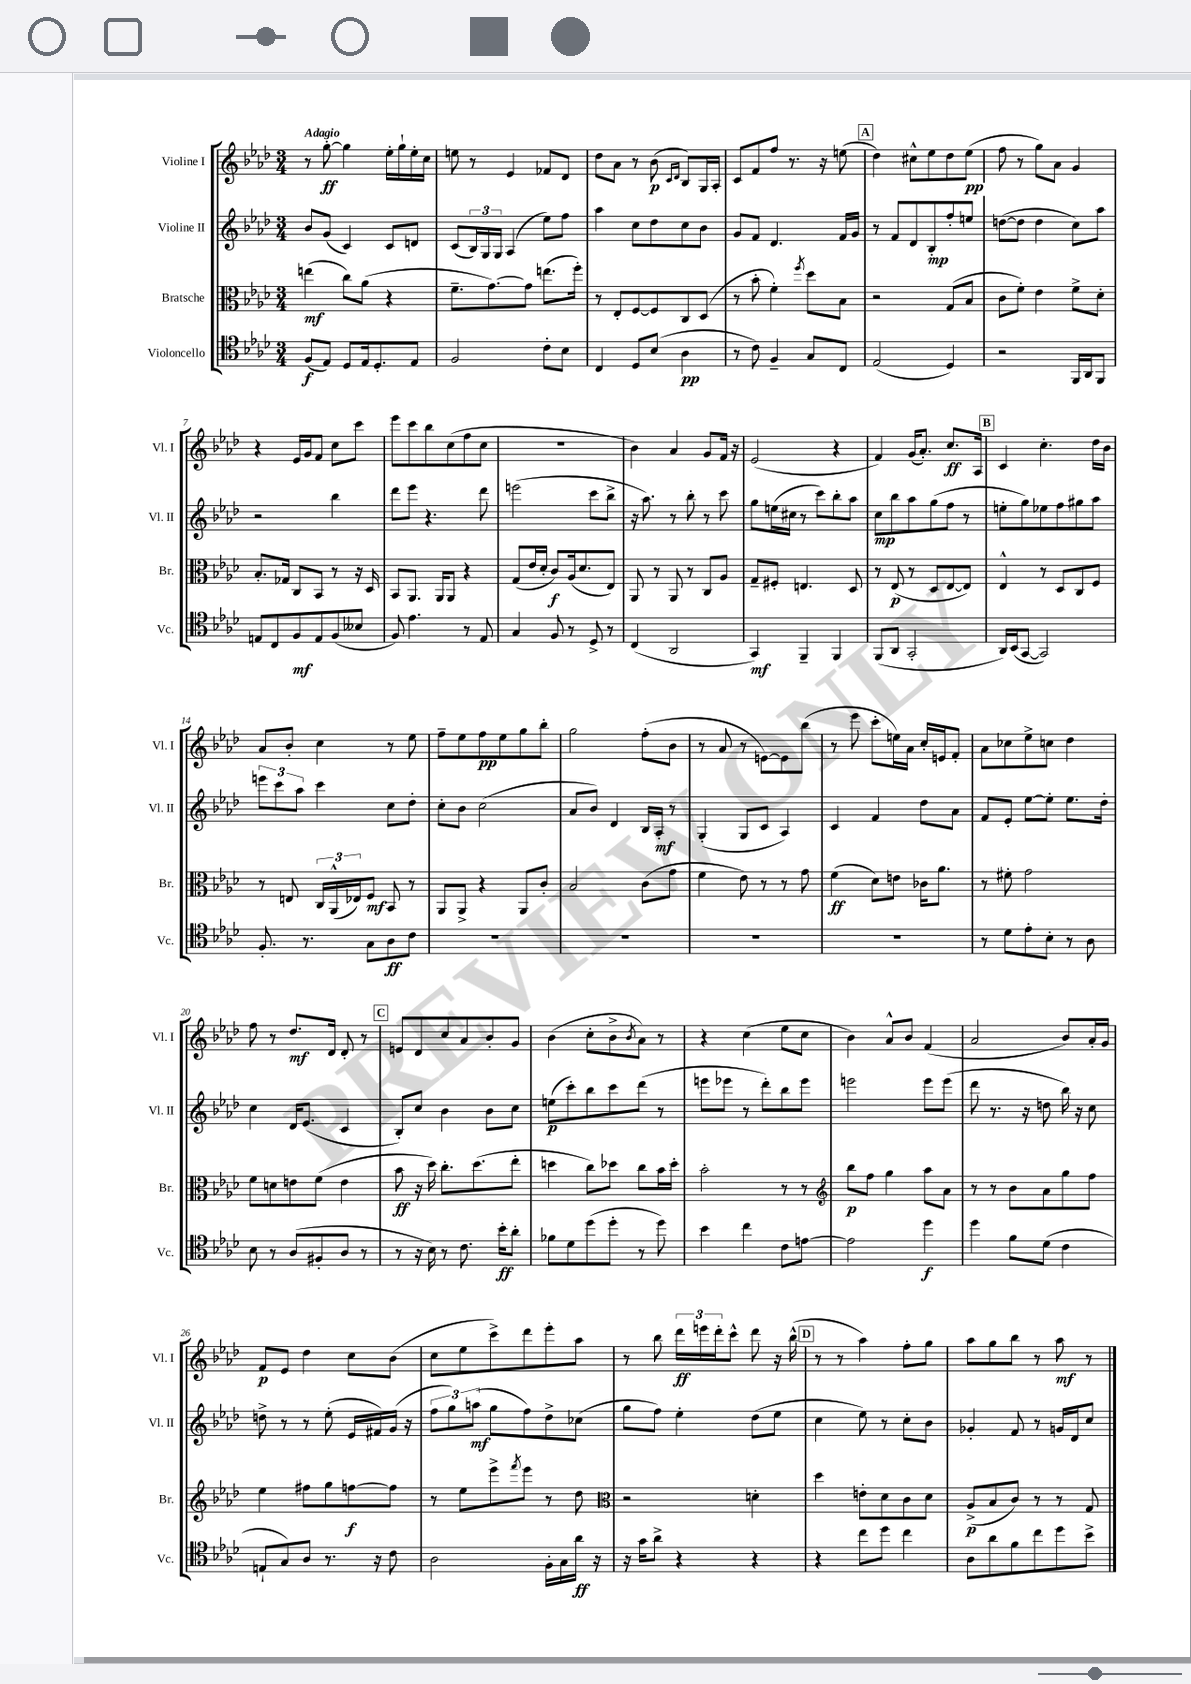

**kern	**dynam	**kern	**dynam	**kern	**dynam	**kern	**dynam
*part4	*part4	*part3	*part3	*part2	*part2	*part1	*part1
*staff4	*staff4	*staff3	*staff3	*staff2	*staff2	*staff1	*staff1
*I"Violoncello	*	*I"Bratsche	*	*I"Violine II	*	*I"Violine I	*
*I'Vc.	*	*I'Br.	*	*I'Vl. II	*	*I'Vl. I	*
*clefC4	*	*clefC3	*	*clefG2	*	*clefG2	*
*k[b-e-a-d-]	*	*k[b-e-a-d-]	*	*k[b-e-a-d-]	*	*k[b-e-a-d-]	*
*M3/4	*	*M3/4	*	*M3/4	*	*M3/4	*
=1	=1	=1	=1	=1	=1	=1	=1
!	!	!	!	!	!	!LO:TX:a:B:t=Adagio	!
(8F/L	f	(4een\	mf	8b-/L	.	8r	.
8E-/J)	.	.	.	(8g/J	.	[8gg'\	ff
8D-/L	.	8cc\L)	.	4c/)	.	4gg\]	.
16E-/k	.	(8a-\J	.	.	.	.	.
8.D-'/	.	.	.	.	.	.	.
.	.	4r	.	8c/L	.	16ee-'\LL	.
.	.	.	.	.	.	16gg`\	.
8E-/J	.	.	.	8dn/J	.	16ee-'\	.
.	.	.	.	.	.	16cc\JJ	.
=2	=2	=2	=2	=2	=2	=2	=2
2F/	.	8.f~\L	.	(8c/L	.	8een\	.
.	.	.	.	24B-/L)	.	8r	.
.	.	.	.	24G/	.	.	.
.	.	[8.g\)	.	.	.	.	.
.	.	.	.	24G/JJ	.	.	.
.	.	.	.	(4A-/	.	4e-/	.
.	.	8g\J]	.	.	.	.	.
8c'\L	.	(8.een\L	.	8ee-\L)	.	8f-X/L	.
8B-\J	.	.	.	8ff\J	.	8d-/J	.
.	.	16ff'\Jk)	.	.	.	.	.
=3	=3	=3	=3	=3	=3	=3	=3
4C/	.	8r	.	4aa-\	.	8dd-\L	.
.	.	8E-'/L	.	.	.	8a-\J	.
8D-/L	.	[8F/	.	8cc\L	.	8r	.
(8B-/J	.	8F/]	.	8dd-\	.	(8b-\	p
.	.	.	.	.	.	16qqc/LL	.
.	.	.	.	.	.	16qqd-/JJ	.
4A-\	pp	8C/	.	8cc\	.	8B-/L)	.
.	.	(8D-/J	.	8b-\J	.	16G/L	.
.	.	.	.	.	.	16A-'/JJ	.
=4	=4	=4	=4	=4	=4	=4	=4
8r	.	8r	.	8g/L	.	8c/L	.
8c\)	.	8b-'\	.	8f/J	.	8f/	.
4F~/	.	4f'\)	.	4.d-/	.	8ff/J	.
.	.	.	.	.	.	8.r	.
.	.	8qff/	.	.	.	.	.
8G/L	.	8dd-\L	.	.	.	.	.
.	.	.	.	.	.	16r	.
8C/J	.	8B-\J	.	16f/LL	.	(8een\	.
.	.	.	.	16g/JJ	.	.	.
!!LO:REH:place=s1:t=A
=5	=5	=5	=5	=5	=5	=5	=5
(2E-/	.	2r	.	8r	.	4dd-\)	.
.	.	.	.	8f/L	.	.	.
.	.	.	.	8d-/	.	8cc#X^^\L	.
.	.	.	.	8B-'/	mp	8ee-\	.
4D-/)	.	(8G/L	.	8ff'/	.	8dd-\	.
.	.	8B-/J	.	8een/J	.	(8ee-\J	pp
=6	=6	=6	=6	=6	=6	=6	=6
2r	.	8c\L	.	([8ddn\L	.	8ff\	.
.	.	8f'\J)	.	8dd\J]	.	8r	.
.	.	4e-\	.	4dd\	.	8gg\L)	.
.	.	.	.	.	.	8a-\J	.
16FF/LL	.	8f^\L	.	8cc\L)	.	4g/	.
16AA-/J	.	.	.	.	.	.	.
8FF/J	.	8d-'\J	.	8aa-\J	.	.	.
!!LO:LB:g=z
=7	=7	=7	=7	=7	=7	=7	=7
8En/L	.	8.B-'/L	.	2r	.	4r	.
8C/	.	.	.	.	.	.	.
.	.	16G-X/Jk	.	.	.	.	.
8F/	mf	8C/L	.	.	.	16e-/LL	.
.	.	.	.	.	.	16g/J	.
8E/	.	8BB-/J	.	.	.	8f/J	.
(8F/	.	8r	.	4bb-\	.	8cc\L	.
8B--X/J	.	16r	.	.	.	8ccc\J	.
.	.	16D-/	.	.	.	.	.
=8	=8	=8	=8	=8	=8	=8	=8
8F/)	.	8BB-/L	.	8ddd-\L	.	8eee-\L	.
4.e-\	.	8.AA-/J	.	8eee-\J	.	8ccc\	.
.	.	.	.	4.r	.	8bb-\	.
.	.	16AA-/KL	.	.	.	.	.
.	.	8AA-/J	.	.	.	(8cc\	.
8r	.	4r	.	.	.	8ff\	.
8E-/	.	.	.	8ddd-\	.	8cc\J	.
=9	=9	=9	=9	=9	=9	=9	=9
4G/	.	(8G/L	.	(2eeen\	.	2.r	.
.	.	16e-/L	.	.	.	.	.
.	.	16d-'/JJ	.	.	.	.	.
8F/	.	8c/L)	f	.	.	.	.
8r	.	(16A-/k	.	.	.	.	.
.	.	8.d-/	.	.	.	.	.
8D-^/	.	.	.	8ccc\L	.	.	.
8r	.	8E-/J)	.	8bb-^\J	.	.	.
=10	=10	=10	=10	=10	=10	=10	=10
(4C/	.	8AA-/	.	16r	.	4b-\)	.
.	.	.	.	8.aa-\)	.	.	.
.	.	8r	.	.	.	.	.
2AA-/	.	8AA-/	.	8r	.	4a-/	.
.	.	8r	.	8bb-'\	.	.	.
.	.	8C/L	.	8r	.	8g/L	.
.	.	8A-/J	.	8ccc\	.	16f/Jk	.
.	.	.	.	.	.	16r	.
=11	=11	=11	=11	=11	=11	=11	=11
4GG/)	mf	8G~/L	.	8gg\L	.	(2e-/	.
.	.	8F#X'/J	.	(16een\L	.	.	.
.	.	.	.	16cc#X\JJ	.	.	.
4FF~/	.	4.En/	.	8r	.	.	.
.	.	.	.	8ccc\L)	.	.	.
4FF/	.	.	.	8bb-'\	.	4r	.
.	.	8D-/	.	8aa-\J	.	.	.
=12	=12	=12	=12	=12	=12	=12	=12
(8FF/L	.	8r	.	8cc\L	mp	4f/)	.
8AA-/J	.	(8E-/	p	8bb-\	.	.	.
2GG'/	.	8r	.	8aa-\	.	(16g/KL	.
.	.	.	.	.	.	8.a-'/J)	.
.	.	8D-/L	.	(8gg\	.	.	.
.	.	[8E-/	.	8ff\J	.	8.cc/L	ff
.	.	8E-/J])	.	8r	.	.	.
.	.	.	.	.	.	16A-/Jk	.
!!LO:REH:place=s1:t=B
=13	=13	=13	=13	=13	=13	=13	=13
16AA-/LL)	.	4E-^^/	.	8een'\L	.	4c/	.
(16BB-/J	.	.	.	.	.	.	.
[8GG/J	.	.	.	8gg\)	.	.	.
2GG/])	.	8r	.	8ee-X\	.	4.cc'\	.
.	.	8D-/L	.	8ff\	.	.	.
.	.	8C/	.	8gg#X\	.	.	.
.	.	8F/J	.	8aa-\J	.	16dd-\LL	.
.	.	.	.	.	.	16b-\JJ	.
!!LO:LB:g=z
=14	=14	=14	=14	=14	=14	=14	=14
8.F'/	.	8r	.	12eeen\L	.	8a-/L	.
.	.	.	.	12ccc\	.	.	.
.	.	8En/	.	.	.	8b-'/J	.
.	.	.	.	12aa-\J	.	.	.
8.r	.	.	.	.	.	.	.
.	.	24C/LL	.	4ccc\	.	4cc\	.
.	.	(24AA-^^/	.	.	.	.	.
.	.	24E-X/J)	.	.	.	.	.
8G\L	.	8F/J	mf	.	.	.	.
8A-\	ff	8BB-/	.	8cc\L	.	8r	.
8c\J	.	8r	.	8dd-'\J	.	8ee-\	.
=15	=15	=15	=15	=15	=15	=15	=15
2.r	.	8AA-/L	.	8cc'\L	.	8ff~\L	.
.	.	8AA-^/J	.	8b-\J	.	8ee-\	.
.	.	4r	.	(2cc\	.	8ff\	pp
.	.	.	.	.	.	8ee-\	.
.	.	8AA-/L	.	.	.	8gg\	.
.	.	8c'/J	.	.	.	8bb-'\J	.
=16	=16	=16	=16	=16	=16	=16	=16
2.r	.	2B-/	.	8a-/L	.	2gg\	.
.	.	.	.	8b-/J)	.	.	.
.	.	.	.	4d-/	.	.	.
.	.	(8c\L	.	16B-/LL	.	(8ff'\L	.
.	.	.	.	16A-'/JJ	mf	.	.
.	.	8g\J	.	8r	.	8b-\J	.
=17	=17	=17	=17	=17	=17	=17	=17
2.r	.	4f\	.	(4G'/	.	8r	.
.	.	.	.	.	.	8a-/	.
.	.	8e-\)	.	8G/L	.	8r	.
.	.	8r	.	8c/J	.	[8en\L)	.
.	.	8r	.	4A-/)	.	8e\]	.
.	.	8g\	.	.	.	(8bb-\J	.
=18	=18	=18	=18	=18	=18	=18	=18
2.r	.	(4f\	ff	4c/	.	8r	.
.	.	.	.	.	.	8eee-\	.
.	.	8d-\L)	.	4f/	.	8ccc'\L	.
.	.	8en\J	.	.	.	16een\L)	.
.	.	.	.	.	.	16a-\JJ	.
.	.	16c-X\KL	.	8dd-\L	.	16cc'/LL	.
.	.	8.a-\J	.	.	.	16en/J	.
.	.	.	.	8a-\J	.	8f'/J	.
=19	=19	=19	=19	=19	=19	=19	=19
8r	.	8r	.	8f/L	.	8a-\L	.
8d-\L	.	8f#X'\	.	8e-'/J	.	8cc-X\	.
8e-'\	.	2g\	.	[8ee-\L	.	8ee-^\	.
8B-'\J	.	.	.	8ee-'\J]	.	8ccn\J	.
8r	.	.	.	8.ee-\L	.	4dd-\	.
8A-\	.	.	.	.	.	.	.
.	.	.	.	16dd-'\Jk	.	.	.
!!LO:LB:g=z
=20	=20	=20	=20	=20	=20	=20	=20
8B-\	.	8f\L	.	4cc\	.	8ff\	.
8r	.	8dn\	.	.	.	8r	.
(8A-/L	.	8en\	.	16d-/KL	.	8.dd-/L	mf
.	.	.	.	(8.e-/J	.	.	.
8F#X'/	.	(8f\J	.	.	.	.	.
.	.	.	.	.	.	16d-/Jk	.
8A-/J	.	4e\	.	4c/	.	8d-'/	.
8r	.	.	.	.	.	8r	.
!!LO:REH:place=s1:t=C
=21	=21	=21	=21	=21	=21	=21	=21
8r	.	8b-\	ff	8B-'/L)	.	8en/L	.
16r	.	16r	.	8cc/J	.	8d-/	.
16B-\)	.	16dd-\)	.	.	.	.	.
8r	.	8.cc'\L	.	4b-\	.	8cc/	.
8.c\	.	.	.	.	.	8a-/	.
.	.	(8.dd-\	.	.	.	.	.
.	.	.	.	8b-\L	.	8b-'/	.
16b-'\KL	ff	.	.	.	.	.	.
8a-'\J	.	8ee-'\J	.	8cc\J	.	8g/J	.
=22	=22	=22	=22	=22	=22	=22	=22
8f-X\L	.	4ddn\	.	(8een\L	p	(4b-\	.
8d-\	.	.	.	8ccc'\)	.	.	.
(8dd-\	.	8cc\L)	.	8bb-\	.	8cc'\L	.
8dd-'\J	.	8dd-X\J	.	8ccc\	.	8b-^\	.
.	.	.	.	.	.	8qb-/	.
8r	.	8cc\L	.	(8ddd-\J	.	8a-\J)	.
8dd-\)	.	16b-\L	.	8r	.	8r	.
.	.	16dd-'\JJ	.	.	.	.	.
=23	=23	=23	=23	=23	=23	=23	=23
4b-\	.	2b-'\	.	8eeen\L	.	4r	.
.	.	.	.	8eee-X\J	.	.	.
4cc\	.	.	.	8r	.	(4cc\	.
.	.	.	.	8ddd-'\L)	.	.	.
8c\L	.	8r	.	8bb-\	.	8ee-\L	.
[8en\J	.	8r	.	8eee-\J	.	8cc\J	.
=24	=24	=24	=24	=24	=24	=24	=24
*	*	*clefG2	*	*	*	*	*
2e\]	.	8bb-\L	p	2eeen\	.	4b-\)	.
.	.	8ff\J	.	.	.	.	.
.	.	4gg\	.	.	.	8a-^^/L	.
.	.	.	.	.	.	8b-/J	.
4dd-\	f	8aa-\L	.	8eee\L	.	(4f/	.
.	.	8a-\J	.	(8eee\J	.	.	.
=25	=25	=25	=25	=25	=25	=25	=25
4dd-\	.	8r	.	8ddd-\	.	2a-/	.
.	.	8r	.	8.r	.	.	.
8f\L	.	8b-\L	.	.	.	.	.
.	.	.	.	16r	.	.	.
(8d-\J	.	8a-\	.	8ddn\	.	.	.
4c\	.	8gg\	.	16bb-\)	.	8b-/L)	.
.	.	.	.	16r	.	.	.
.	.	8ff\J	.	8cc\	.	16a-'/L	.
.	.	.	.	.	.	16g/JJ	.
!!LO:LB:g=z
=26	=26	=26	=26	=26	=26	=26	=26
8En`/L	.	4ee-\	.	8ddn^\	.	8f/L	p
8G/)	.	.	.	8r	.	8e-/J	.
8A-/J	.	8ff#X\L	.	8r	.	4dd-\	.
8.r	.	8gg\	.	(8ee-'\	.	.	.
.	.	[8ffn\	f	16e-/LL	.	8cc\L	.
16r	.	.	.	16f#X/)	.	.	.
8c\	.	8ff\J]	.	(16g/JJ	.	(8b-\J	.
.	.	.	.	16r	.	.	.
=27	=27	=27	=27	=27	=27	=27	=27
2A-\	.	8r	.	12ff\L	.	8cc\L	.
.	.	.	.	12gg\)	.	.	.
.	.	8ee-\L	.	.	.	8ee-\	.
.	.	.	.	(12aan\J	mf	.	.
.	.	8eee-^\	.	8gg\L	.	8ccc^\)	.
.	.	8qfff/	.	.	.	.	.
.	.	8eee-\J	.	8ff\)	.	8ddd-\	.
16F'\LL	.	8r	.	8dd-^\	.	8eee-'\	.
16G\	.	.	.	.	.	.	.
16a-\JJ	ff	8dd-\	.	(8cc-X\J	.	8aa-\J	.
16r	.	.	.	.	.	.	.
=28	=28	=28	=28	=28	=28	=28	=28
*	*	*clefC3	*	*	*	*	*
16r	.	2r	.	8gg\L	.	8r	.
16g\KL	.	.	.	.	.	.	.
8a-^\J	.	.	.	8ff\J)	.	8bb-\	.
4r	.	.	.	4ee-'\	.	24ddd-\LL	ff
.	.	.	.	.	.	24eeen\	.
.	.	.	.	.	.	24ddd-'\J	.
.	.	.	.	.	.	8ccc^^\J	.
4r	.	4dn'\	.	(8dd-\L	.	8ddd-\	.
.	.	.	.	8ee-\J	.	16r	.
.	.	.	.	.	.	(16bb-^^\	.
!!LO:REH:place=s1:t=D
=29	=29	=29	=29	=29	=29	=29	=29
4r	.	4dd-\	.	4cc\	.	8r	.
.	.	.	.	.	.	8r	.
8cc\L	.	8en'\L	.	8ee-\)	.	4aa-\)	.
8dd-\J	.	8d-\	.	8r	.	.	.
4cc\	.	8c\	.	8cc'\L	.	8ff'\L	.
.	.	8d-\J	.	8b-\J	.	8gg\J	.
=30	=30	=30	=30	=30	=30	=30	=30
8A-\L	.	(8A-^/L	p	4g-X'/	.	8aa-\L	.
8a-\	.	8B-/	.	.	.	8gg\	.
8f\	.	8c/J)	.	8f/	.	8bb-\J	.
8cc\	.	8r	.	8r	.	8r	.
8dd-\	.	8r	.	16gn/LL	.	8aa-\	mf
.	.	.	.	16d-/J	.	.	.
8b-^\J	.	8G/	.	8cc/J	.	8r	.
==	==	==	==	==	==	==	==
*-	*-	*-	*-	*-	*-	*-	*-
